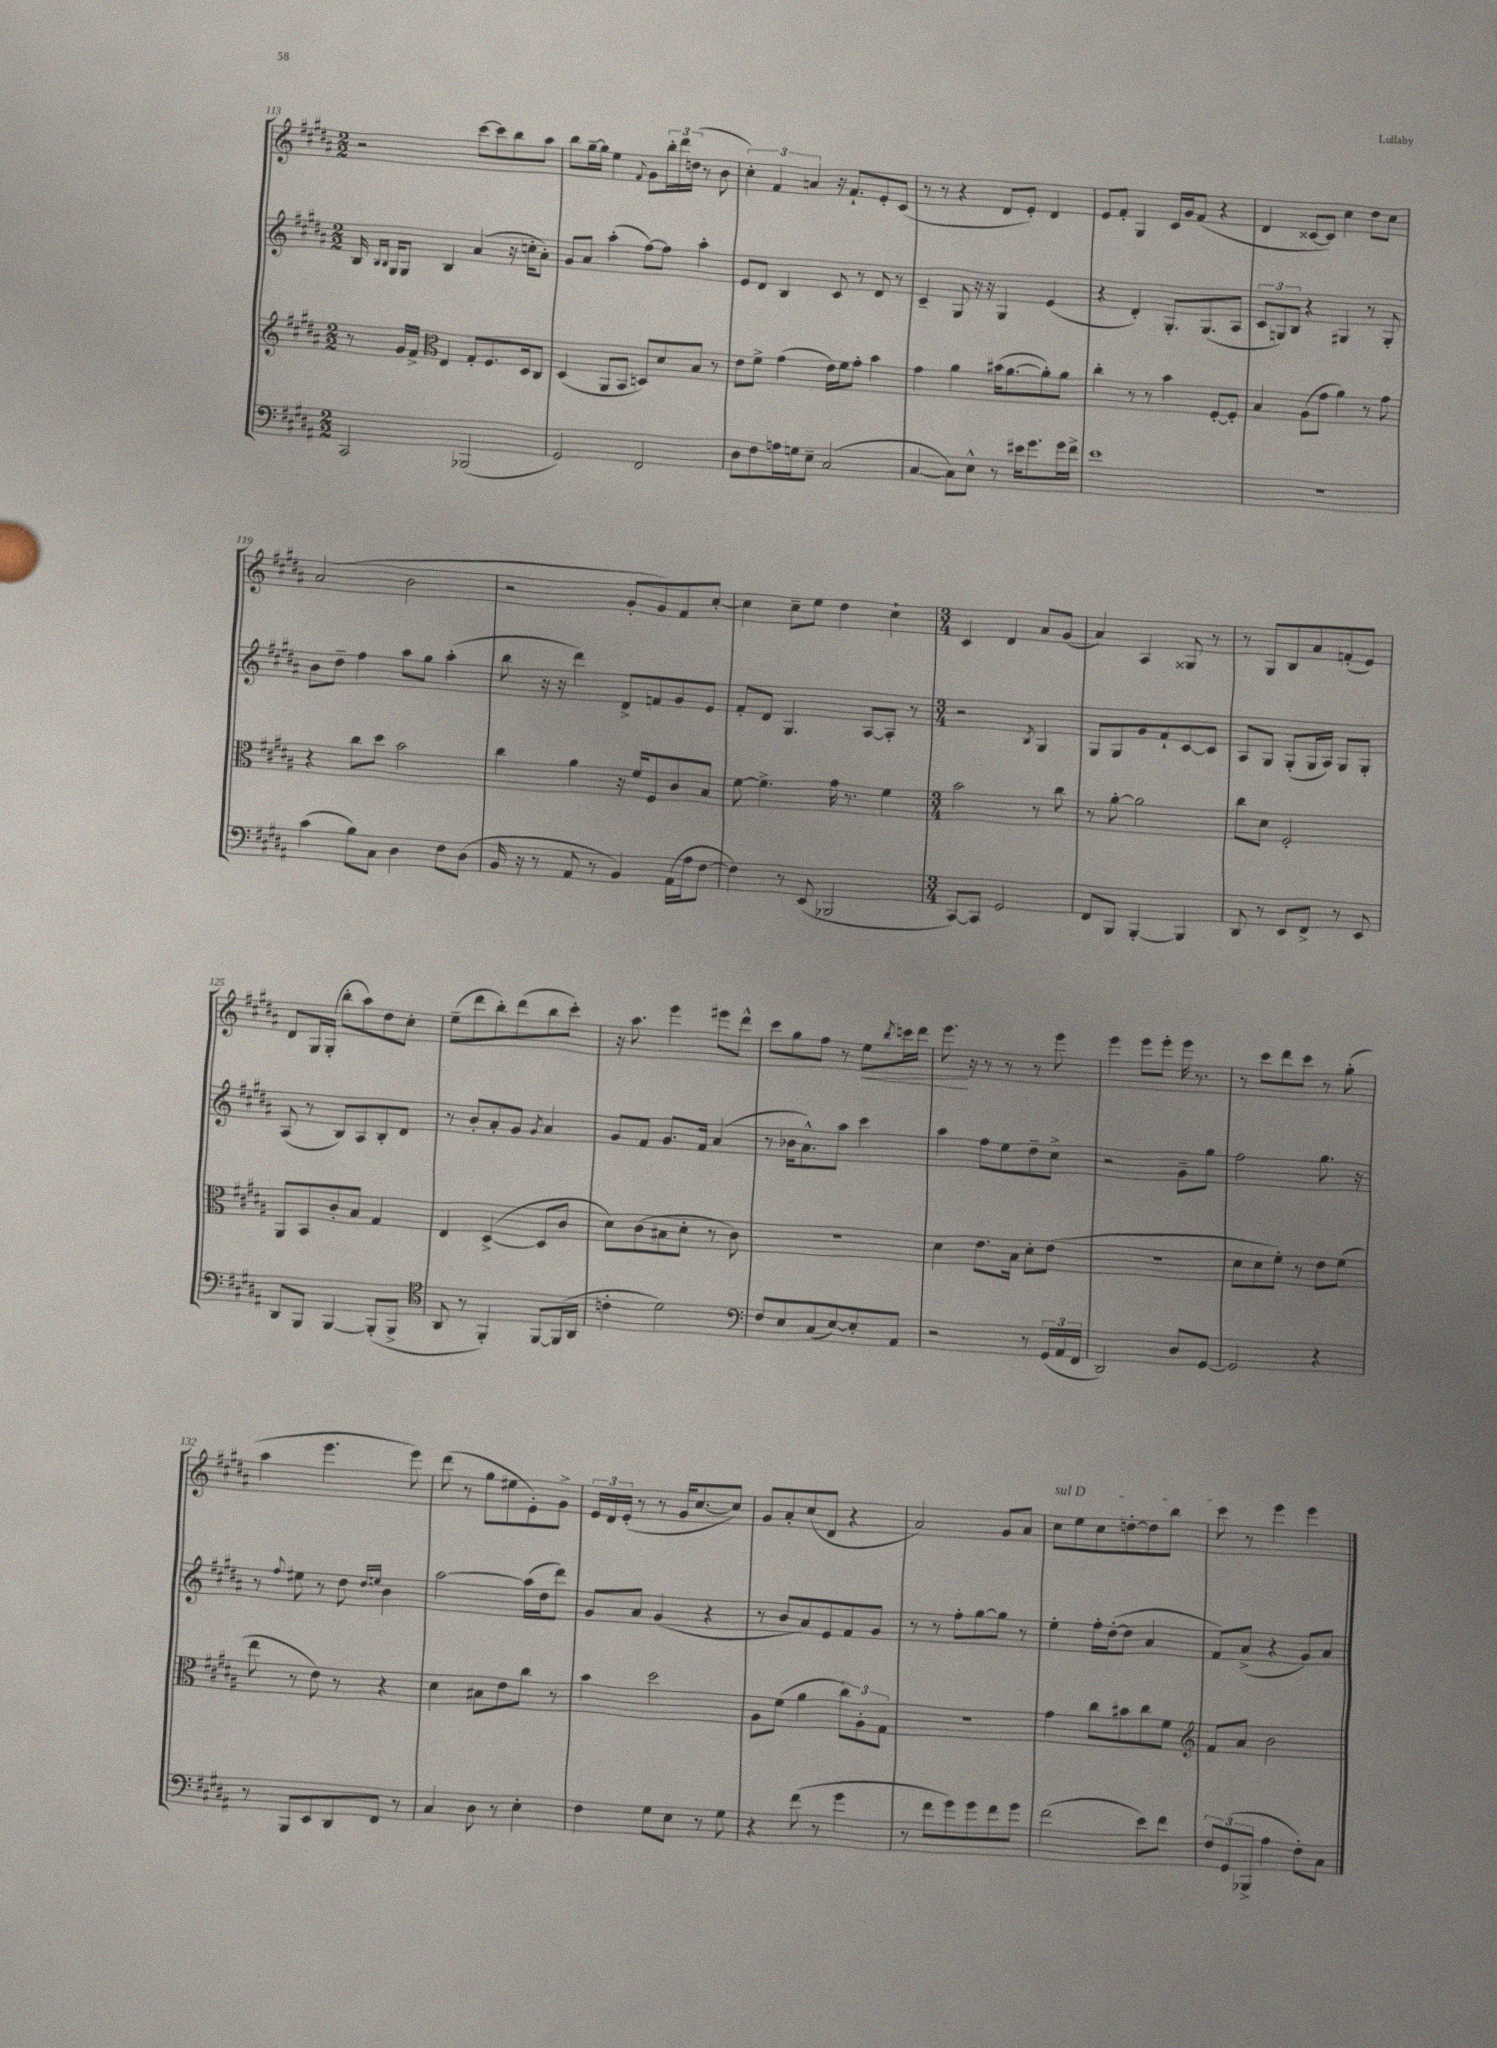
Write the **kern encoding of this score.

**kern	**kern	**kern	**kern
*staff4	*staff3	*staff2	*staff1
*clefF4	*clefG2	*clefG2	*clefG2
*k[f#c#g#d#a#]	*k[f#c#g#d#a#]	*k[f#c#g#d#a#]	*k[f#c#g#d#a#]
*M2/2	*M2/2	*M2/2	*M2/2
2CC#/	8r	16B/	2r
.	.	16qqB/LL	.
.	.	16qqB/JJ	.
.	.	16G#/LK	.
.	16g#/LL	8G#/J	.
.	16f#^/JJ	.	.
*	*clefC3	*	*
.	4E/	4B/	.
(2BBB-/	8G#'/L	(4a#/	[8ccc#\L
.	8.F#/	.	8ccc#\]
.	.	16r	8bb\
.	16D#/k	16cc'\LK	.
.	8C#/J	8a#'\J)	8aa#\J
=	=	=	=
2GG#/)	(4D#/	8g#/L	8bb\L
.	.	8a#/J	[16gg#~\L
.	.	.	16gg#\]JJ
.	8AA#/L	(4aa#'\	4ee\
.	8BB/J	.	.
.	.	.	8qqf#/
2FF#/	8D/L)	[8ff#\L)	8g#\L
.	8d#/	8ff#\]J	24bb'\L
.	.	.	24ddd#\
.	.	.	(24dd\JJ
.	8B/J	4aa#'\	8r
.	8r	.	8b\
=	=	=	=
8D#\L	8e\L	8e/L	6cc#'\)
8F#\	8f#^\J	8d#/J	.
.	.	.	6f#/
16A\L	(4g#\	4B/	.
16G\J	.	.	.
.	.	.	6a/
8E~\J	.	.	.
(2C#/	16e\LL)	8c#/	16r
.	16f#\J	.	8.f#`/L
.	8g#'\J	8r	.
.	4b\	8d#/	8e'/
.	.	8r	(8c#/J
=	=	=	=
[4C#/	4g#\	4c#~/	8r
.	.	.	8r
8C#\]L)	4a#\	8G#/	4r
8E^^\J	.	16r	.
.	.	16r	.
8r	(16b#\LK	4G#/	8d#/L
.	[8.a#\	.	.
16e#\LK	.	.	8e'/J)
8.g#\	.	.	.
.	8a#'\])	(4e/	4d#/
16g#\L	8a#\J	.	.
16f#^\JJ	.	.	.
=	=	=	=
1e	4cc#'\	4r	8e/L
.	.	.	8f#'/J
.	8r	4d#'/)	4G#/
.	8r	.	.
.	4b\	8.G#'/L	16c#/LL
.	.	.	16g#/J
.	.	.	(8f#/J
.	.	(8.G#/	.
.	[8F#'/L	.	4r
.	8F#'/]J	8A#/J	.
=	=	=	=
1r	4B/	12c#/L	4d#/
.	.	12G/)	.
.	.	12B/J	.
.	(8A#\L	4r	[8c##/L
.	8g#\J	.	8c##/]J)
.	4a#\)	4G#/	4cc#\
.	8r	8r	8dd#\L
.	8g#\	8G#'/	8cc#\J
=	=	=	=
(4c#\	4r	8b\L	(2a#/
.	.	8dd#~\J	.
8B\L)	8cc#\L	4ff#\	.
8C#\J	8dd#\J	.	.
4D#\	2b\	8aa#\L	2b\
.	.	8gg#\J	.
8F#\L	.	(4aa#'\	.
(8D#\J	.	.	.
=	=	=	=
16BB/	4cc#\	8bb\	2r
16r	.	.	.
8r	.	16r	.
.	.	16r	.
8AA#/	4a#\	4ddd#\)	.
8r	.	.	.
4BB/)	16r	8d#^/L	8g#'/L
.	16f#/LK	.	.
.	8F#/	8f/	8g#/)
(16AA#\LL	8c#/	8g#/	8f#/
16A#\J	.	.	.
[8F#\J	8B/J	8e/J	[8cc#'/J
=	=	=	=
4F#\])	[8f#\	8f#'/L	4cc#\]
.	4.f#^\]	8d#/J	.
8r	.	4.G#/	8cc#~\L
(8EE/	.	.	8ee\J
2BBB-/	16g#\	.	4dd#\
.	8.r	.	.
.	.	[8A#/L	.
.	4f#\	8A#'/]J	4cc#`\
.	.	8r	.
=	=	=	=
*M3/4	*M3/4	*M3/4	*M3/4
[8CC#/L)	2b\	2r	4c#/
8CC#/]J	.	.	.
2GG#/	.	.	4d#/
.	.	8qB/	.
.	8r	4G#/	8a#/L
.	8cc#\	.	(8g#/J
=	=	=	=
8FF#/L	8r	8G#/L	4a#/)
8BBB/J	[8a#'\	8G#/	.
[4BBB'/	2a#\]	8g#/	4A#/
.	.	8f#`/	.
4BBB/]	.	[8c#/	8G##/
.	.	8c#/]J	8r
=	=	=	=
8DD#/	8cc#\L	8A#/L	8r
8r	8d#\J	8G#/J	8G#/L
8EE/L	2F#'/	(8G#'/L	8B/
8FF#^/J	.	16G#/L	8a#/
.	.	16A#/JJ)	.
8r	.	8G#/L	(8f'/
8EE/	.	8G#'/J	8e/J)
=	=	=	=
8DD#/L	8AA#/L	(8A#/	8d#/L
8BBB/J	8BB/	8r	16G#/L
.	.	.	(16G#'/JJ
[4BBB/	8c#'/	8B/L)	8bb'\L
.	8B/J	8A#/	8aa#\)
(8BBB'/]L	4G#/	8B'/	8dd#\
8BBB^/J	.	8d#/J	8cc#'\J
=	=	=	=
*clefC4	*	*	*
8AA#/	4E/	8r	(8ee~\L
8r	.	8b'/L	8ddd#\
4FF#'/)	([4D#^/	8a#'/	8bb'\)
.	.	8g#/J	(8ddd#\
.	.	8qg#/	.
[8FF#/L	8D#/]L	4a#/	8bb\
(16FF#/]L	8c#/J	.	8ccc#'\J)
16AA#/JJ	.	.	.
=	=	=	=
4c'\	8d#\L)	8g#/L	16r
.	.	.	8.aa#\
.	(8c#\	8f#/J	.
2d#\)	8B#\	8.g#/L	4eee\
.	8d#'\J	.	.
.	.	16f#/Jk	.
.	8r	(4a#/	8eee#\L
.	8c#\)	.	8ddd#^^\J
=	=	=	=
*clefF4	*	*	*
8F#/L	2.r	8r	8ccc#\L
8E/	.	16b-\LK	8gg#\
.	.	8.a#^^\)	.
(8C#/	.	.	8ff#\J
[8E/)	.	8aa#\J	8r
8E'/]	.	4ccc#\	8ee\L
.	.	.	8qbb/
8AA#/J	.	.	16ccc\L
.	.	.	16ddd#\JJ
=	=	=	=
2r	4d#\	4aa#\	8.eee\
.	.	.	16r
.	8.e\L	8ff#\L	8r
.	.	8ee\	8r
.	16B\Jk	.	.
8r	8d#'\L	8dd#~\	8r
(24GG#/LL	(8e\J	8cc#^\J	8eee\
24AA#/	.	.	.
24FF#/JJ	.	.	.
=	=	=	=
2DD#/)	2.r	2r	4eee\
.	.	.	8eee\L
.	.	.	8eee'\J
8D#/L	.	8g#~\L	16eee\
.	.	.	8.r
[8GG#/J	.	8gg#\J	.
=	=	=	=
2GG#/]	8d#\L	2ff#\	8r
.	8d#\	.	8ccc#\L
.	8f#'\J)	.	8ddd#\
.	8r	.	8ccc#\J
4r	8e\L	8.gg#\	8r
.	(8f#\J	.	(8gg#'\
.	.	16r	.
=	=	=	=
8r	8ee\	8r	4aa#\
.	.	8qqff#/	.
8BBB/L	8r	8ee#\	.
8EE/	8e\)	8r	4.eee\
8DD#/	8r	8dd#\	.
.	.	16qqdd#/LL	.
.	.	16qqee/JJ	.
8FF#/J	4r	4b\	.
8r	.	.	8eee\)
=	=	=	=
4C#/	4d#\	[2aa#\	(8ddd#\
.	.	.	8r
8D#\	8B#\L	.	8gg#\L
8r	8e\	.	8ee#\
4E'\	8cc#\J	(16aa#\]LL	8e'\)
.	.	16dd#\J	.
.	8r	8ddd#\J)	8g#^\J
=	=	=	=
4F#\	4b\	8g#/L	24e/LL
.	.	.	24d#/
.	.	.	(24e'/JJ
.	.	8a#/J	8r
8G#\L	2dd#\	(4g#/	8r
8E\J	.	.	16g#/LK
.	.	.	[8.cc#/
8r	.	4r	.
8G#\	.	.	8cc#/]J)
=	=	=	=
4r	8A#\L	8r	8g#/L
.	(8f#\J	8b/L	8a#'/
(8f#\	4a#\	8a#/)	(8cc#/
8r	.	8e/	8d#/J
4g#\	12cc#\L)	8f#/	4r
.	12A#'\	.	.
.	.	8g#/J	.
.	12G#\J	.	.
=	=	=	=
8r	2.r	8r	2a#/)
8f#\L	.	8r	.
8g#\)	.	8ff#'\L	.
8g#\	.	[8gg#\	.
8f#\	.	8gg#\]J	8g#/L
8g#\J	.	8r	8a#/J
=	=	=	=
(2f#\	4g#\	4ee'\	8cc#\L
.	.	.	8ee\
.	8cc#\L	16ff#'\LL	8cc#\
.	.	([16dd#'\J	.
.	8b#\	8dd#\]J	[8dd'\
8e\L)	8cc#\	4a#/	8dd\]
8f#\J	8f#\J	.	8bb\J
=	=	=	=
*	*clefG2	*	*
12F#/L	8f#/L	8f#/L)	8ccc#\
(12GG#/	.	.	.
.	8a#/J	(8a#^/J	8r
12BBB-^/J	.	.	.
4A#\	2b\	4r	4eee\
8F#'\L)	.	8g#/L)	4eee\
8C#\J	.	8a#/J	.
==	==	==	==
*-	*-	*-	*-
